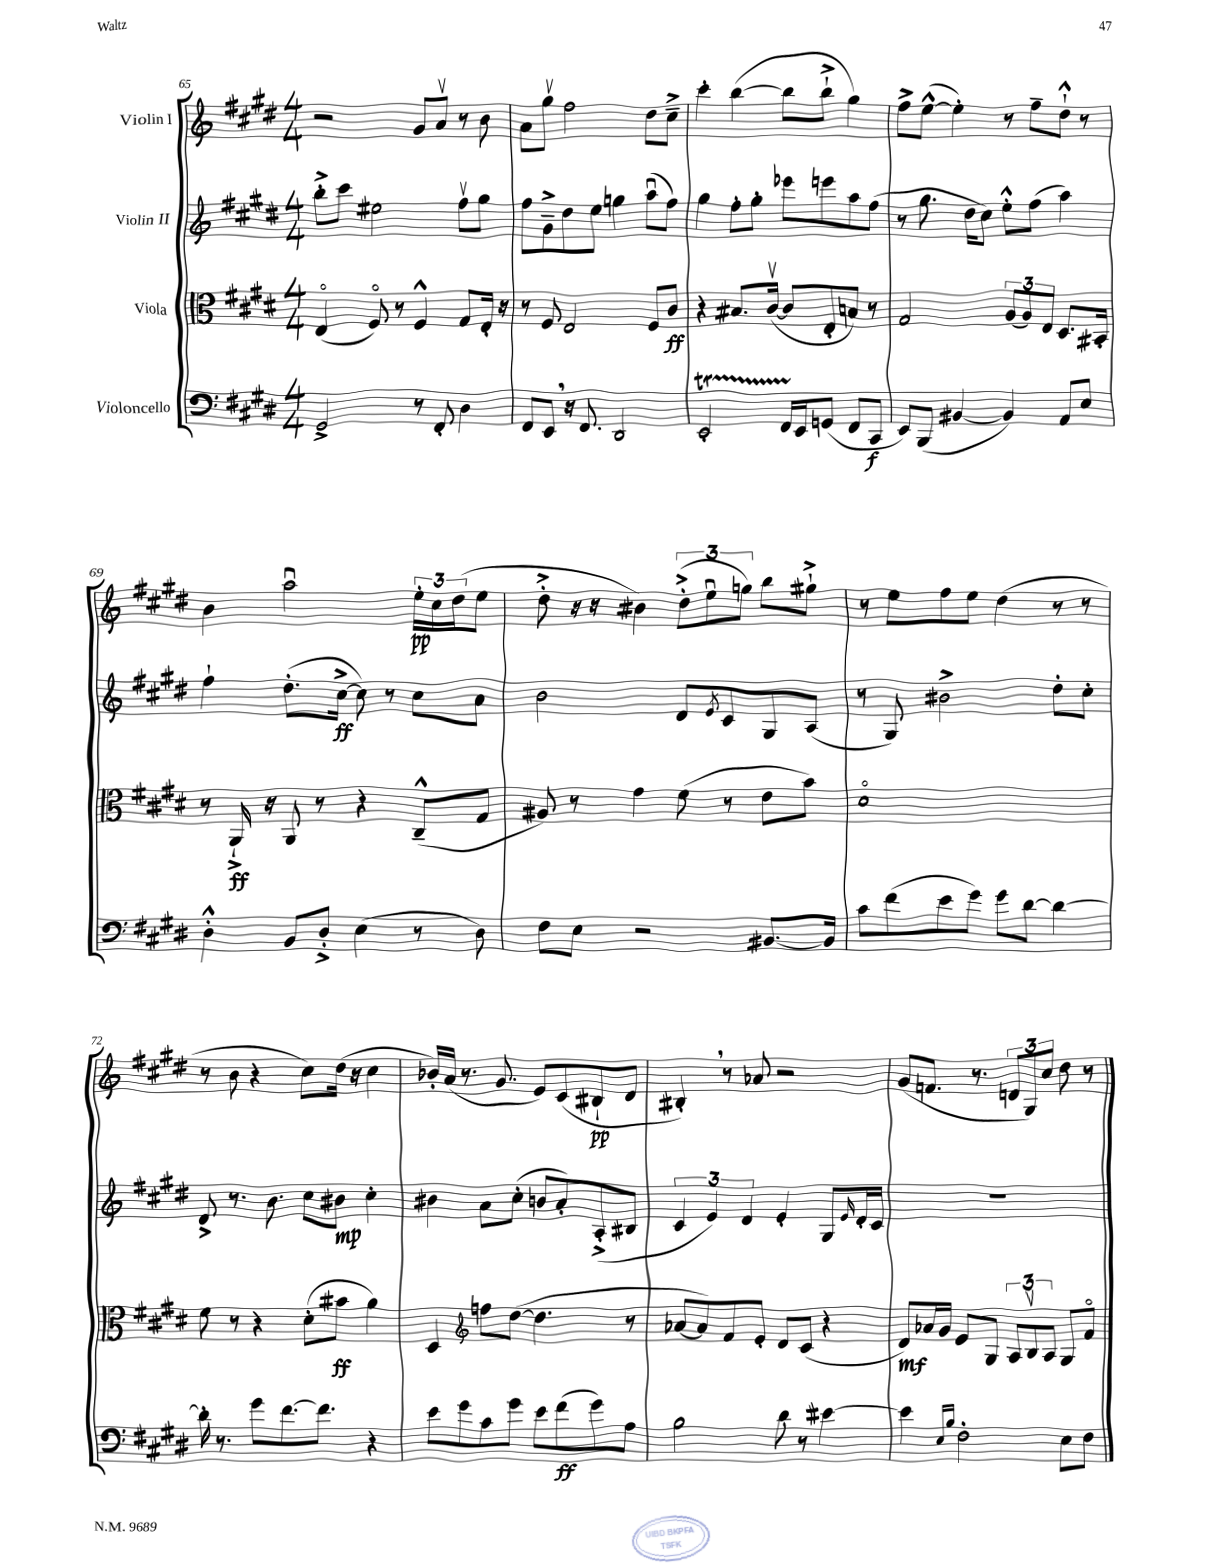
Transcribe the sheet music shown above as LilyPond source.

<<
\new StaffGroup <<
\new Staff = "s0" \with { instrumentName = "Violin I" } {
    \clef treble \key e \major \numericTimeSignature \time 4/4
    r2 gis'8 a'8\upbow r8 b'8 |
    a'8 gis''8\upbow fis''2 dis''8 cis''8---> |
    cis'''4-. b''4~( b''8 b''8-!-> gis''4) |
    fis''8-> e''8~-^( e''4-.) r8 fis''8-- dis''8-!-^ r8 |
    b'4 a''2\downbow \tuplet 3/2 { e''16-.\pp cis''16 dis''16( } e''8 |
    dis''8-.-> r16 r16 bis'4) \tuplet 3/2 { dis''8-.->( e''8\downbow g''8) } b''8 gis''8-!-> |
    r8 e''8 fis''8 e''8 dis''4( r8 r8 |
    r8 b'8 r4 cis''8) dis''16( r16 cis''4 |
    bes'16-.) a'16( r8. gis'8. e'8) cis'8( bis8-!\pp dis'8 |
    bis4-.) \breathe r8 aes'8 r2 |
    gis'8( f'8. r8. \tuplet 3/2 { d'8 gis8) cis''8 } dis''8 r8 \bar "|." |
}
\new Staff = "s1" \with { instrumentName = "Violin II" } {
    \clef treble \key e \major \numericTimeSignature \time 4/4
    b''8-.-> cis'''8 eis''2 fis''8\upbow gis''8 |
    fis''8 gis'8---> dis''8 e''8 g''4 a''8\downbow( fis''8) |
    gis''4 fis''8-. gis''8-. ees'''8 e'''8 a''8 fis''8( |
    r8 gis''8. dis''16 cis''8) e''8-.-^ fis''8( a''4) |
    fis''4-! dis''8.-.( cis''16~->\ff cis''8) r8 cis''8 a'8 |
    b'2 dis'8 \acciaccatura { e'8 } cis'8 gis8 a8( |
    r8 gis8) bis'2-> dis''8-. cis''8-. |
    dis'8-> r8. b'8. cis''8 bis'8\mp cis''4-. |
    bis'4 a'8 cis''8-.( b'8 a'8-.) a8-.->( bis8 |
    \tuplet 3/2 { cis'4 e'4) dis'4 } e'4-. gis8 \grace { e'16 } dis'16-. cis'16 |
    R1 \bar "|." |
}
\new Staff = "s2" \with { instrumentName = "Viola" } {
    \clef alto \key e \major \numericTimeSignature \time 4/4
    e4\flageolet( fis8\flageolet) r8 fis4-^ gis8 e16-. r16 |
    r8 fis8 e2 fis8 cis'8\ff |
    r4 bis8. cis'16~\upbow( cis'8 e8-. b8) r8 |
    gis2 \tuplet 3/2 { a8( a8) e8 } dis8. bis,16-. |
    r8 a,16-!->\ff r16 a,8 r8 r4 cis8---^( gis8 |
    ais8) r8 gis'4 fis'8( r8 e'8 b'8) |
    dis'1\flageolet |
    fis'8 r8 r4 dis'8-.( bis'8\ff a'4) |
    dis4 \clef treble f''8 dis''8~( dis''4. r8 |
    aes'8~ aes'8) fis'8 e'8-. dis'8 cis'8( r4 |
    dis'8\mf) aes'16 gis'16 e'8 gis8 \tuplet 3/2 { a8 b8\upbow a8 } gis8 fis'8\flageolet \bar "|." |
}
\new Staff = "s3" \with { instrumentName = "Violoncello" } {
    \clef bass \key e \major \numericTimeSignature \time 4/4
    gis,2-> r8 fis,8-. dis4 |
    fis,8 e,8 \breathe r16 fis,8. dis,2 |
    e,2-.\startTrillSpan fis,16 e,16\stopTrillSpan g,8( fis,8 cis,8\f |
    e,8) b,,8( bis,4~ bis,4) a,8 e8 |
    dis4-.-^ b,8 dis8-.-> e4( r8 dis8) |
    fis8 e8 r2 bis,8.~ bis,16 |
    cis'8 fis'8( e'8 gis'8) gis'8 dis'8~ dis'4~ |
    dis'16-. r8. gis'8 fis'8.~ fis'8. r4 |
    e'8 gis'8 cis'8 gis'8 e'8 fis'8\ff( gis'8) a8 |
    b2 dis'8 r8 eis'4~ |
    eis'4 \grace { e16 b16 } fis2-. e8 fis8 \bar "|." |
}
>>
>>
\layout { \context { \Score currentBarNumber = #65 } }
